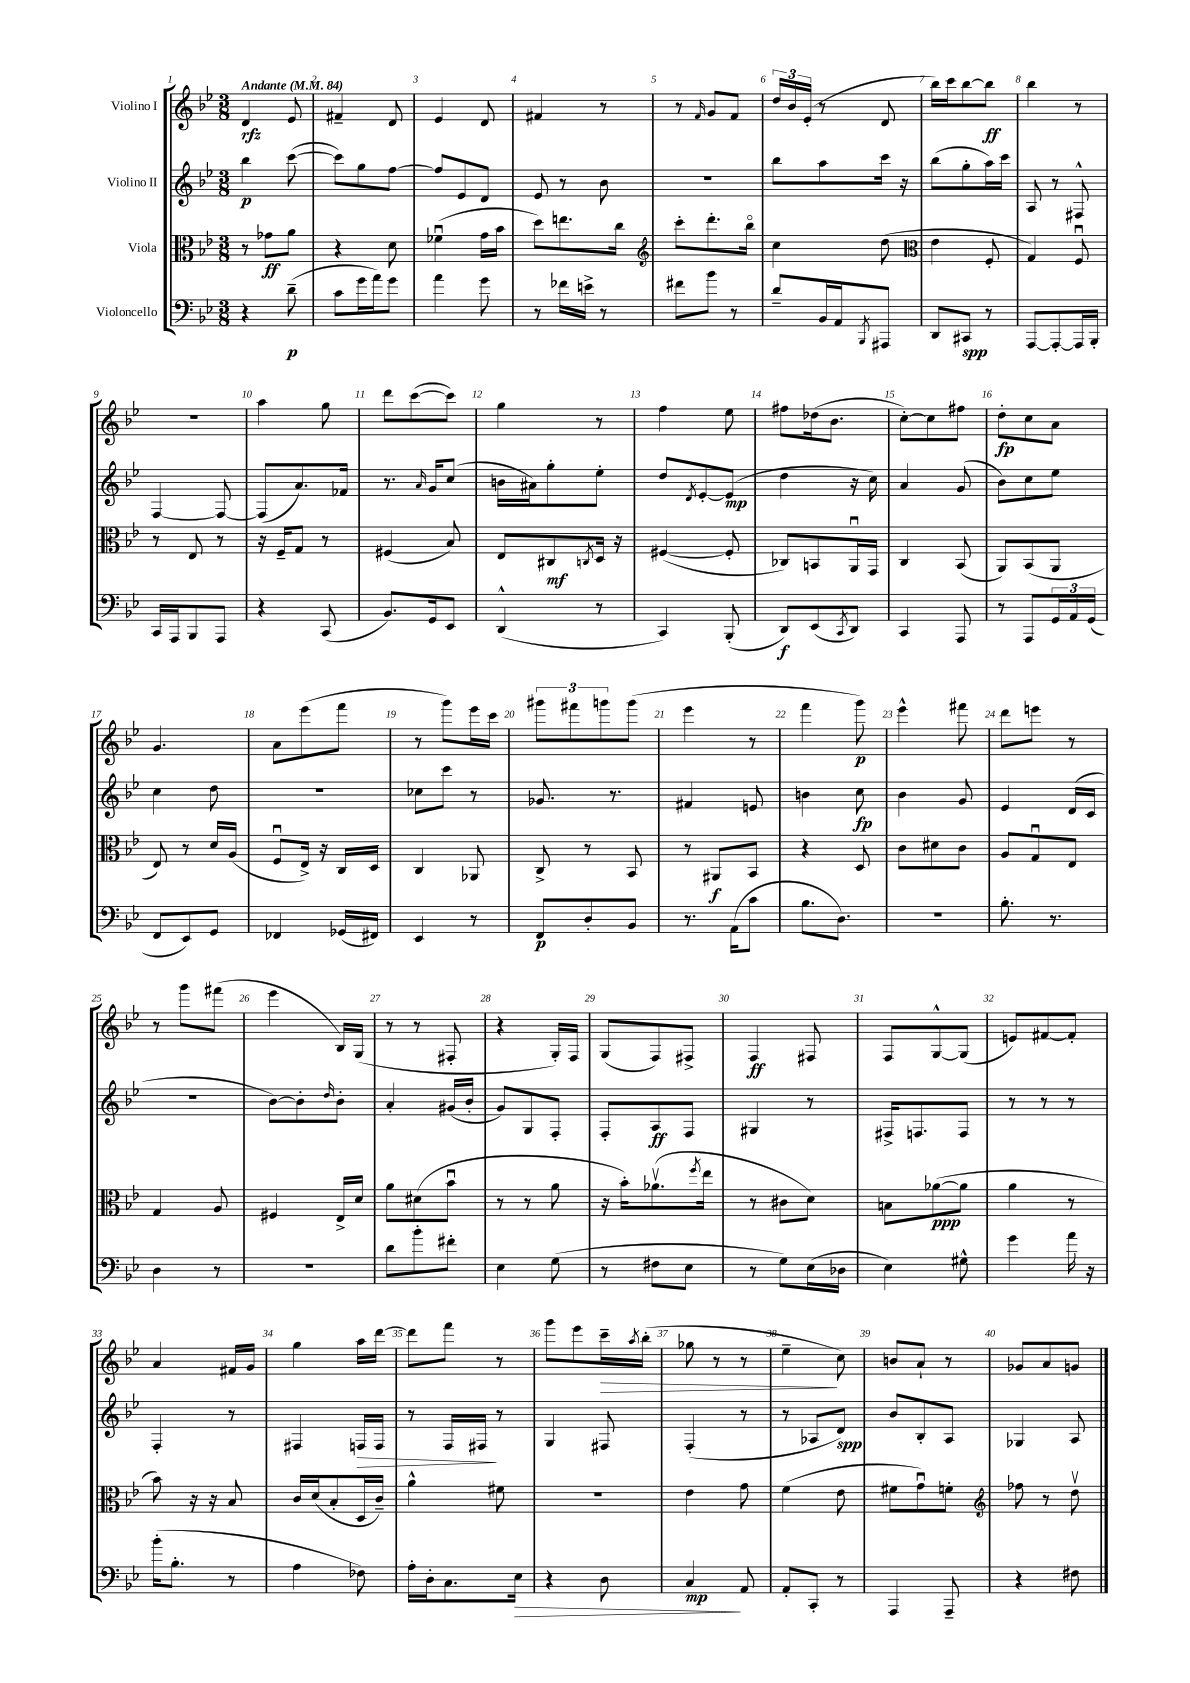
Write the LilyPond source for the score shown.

<<
\new StaffGroup <<
\new Staff = "s0" \with { instrumentName = "Violino I" } {
    \clef treble \key bes \major \numericTimeSignature \time 3/8 \tempo "Andante" 4 = 84
    d'4\rfz ees'8 |
    fis'4-- d'8 |
    ees'4 d'8 |
    fis'4 r8 |
    r8 \grace { f'16 } g'8 f'8 |
    \tuplet 3/2 { d''16 bes'16 ees'16-.( } r8 d'8 |
    bes''16) c'''16 bes''8~ bes''8\ff |
    bes''4 r8 |
    R4. |
    a''4 g''8 |
    d'''8 c'''8~( c'''8) |
    g''4 r8 |
    f''4 ees''8 |
    fis''8 des''16( bes'8. |
    c''8~-.) c''8 fis''8 |
    d''8-.\fp c''8 a'8 |
    g'4. |
    a'8 ees'''8( f'''8 |
    r8 g'''8) ees'''16 c'''16 |
    \tuplet 3/2 { gis'''8 fis'''8 g'''8 } g'''8( |
    ees'''4 r8 |
    f'''4 g'''8\p) |
    ees'''4-^ fis'''8 |
    d'''8 e'''8 r8 |
    r8 g'''8 fis'''8( |
    ees'''4 bes16) g16( |
    r8 r8 fis8-. |
    r4 g16-.) f16 |
    g8( f8) fis8-> |
    f4\ff fis8 |
    f8 g8~-^ g8( |
    e'8) fis'8~ fis'8-. |
    a'4 fis'16 g'16 |
    g''4 a''16 d'''16~ |
    d'''8 f'''8 r8 |
    g'''8 ees'''8 c'''16--\> \acciaccatura { a''8 } bes''16-.( |
    ges''8 r8 r8 |
    ees''4--\! c''8) |
    b'8 a'8-! r8 |
    ges'8 a'8 g'8 \bar "|." |
}
\new Staff = "s1" \with { instrumentName = "Violino II" } {
    \clef treble \key bes \major \numericTimeSignature \time 3/8
    bes''4\p c'''8~( |
    c'''8) g''8 f''8~ |
    f''8 ees'8 d'8 |
    ees'8 r8 bes'8 |
    R4. |
    bes''8 a''8 c'''16 r16 |
    bes''8( g''8-. a''16) c'''16 |
    a8 r8 fis8-^ |
    f4~ f8~ |
    f8( a'8.) fes'16 |
    r8. \grace { a'16 } g'16 c''8( |
    b'16 ais'16) g''8-. ees''8-. |
    d''8 \acciaccatura { d'8 } ees'8~-. ees'8\mp( |
    d''4 r16 c''16) |
    a'4 g'8( |
    bes'8) c''8 ees''8 |
    c''4 d''8 |
    R4. |
    ces''8 c'''8 r8 |
    ges'8. r8. |
    fis'4 e'8 |
    b'4 c''8\fp |
    bes'4 g'8 |
    ees'4 d'16( c'16 |
    R4. |
    bes'8~) bes'8-. \grace { d''16 } bes'8-. |
    a'4-. gis'16( bes'16-. |
    g'8) g8 f8-. |
    f8-. a8\ff f8 |
    gis4 r8 |
    fis16-> f8. f8 |
    r8 r8 r8 |
    f4-. r8 |
    fis4 f16\> f16 |
    r8 f16 fis16\! r8 |
    g4 fis8 |
    f4-.( r8 |
    r8 aes8 d'8\spp) |
    bes'8 bes8-. a8 |
    ges4 a8 \bar "|." |
}
\new Staff = "s2" \with { instrumentName = "Viola" } {
    \clef alto \key bes \major \numericTimeSignature \time 3/8
    r8 ges'8\ff a'8 |
    r4 d'8 |
    fes'4\downbow( g'16 bes'16 |
    d''8) e''8. c''16 |
    \clef treble c'''8-. d'''8.-. bes''16\flageolet |
    c''4 d''8( |
    \clef alto ees'4 f8-. |
    g4) f8\downbow |
    r8 ees8 r8 |
    r16 f16-- g8 r8 |
    fis4( bes8) |
    ees8 cis8\mf \acciaccatura { c8 } d16 r16 |
    fis4~( fis8-. |
    ces8) b,8 a,16\downbow g,16 |
    c4 bes,8( |
    a,8) bes,8( a,8 |
    ees8) r8 d'16 a16( |
    f8\downbow ees16->) r16 c16 d16 |
    c4 aes,8 |
    c8-> r8 bes,8 |
    r8 ais,8\f bes,8 |
    r4 d8 |
    c'8 dis'8 c'8 |
    a8 g8\downbow ees8 |
    g4 a8 |
    fis4 ees16-> d'16 |
    a'8 dis'8( bes'8\downbow |
    r8 r8 a'8 |
    r16 bes'16-.) aes'8.\upbow( \acciaccatura { f''8 } ees''16 |
    r8 cis'8 d'8) |
    b8 aes'8~\ppp( aes'8 |
    a'4 r8 |
    bes'8) r16 r16 bes8 |
    c'16 d'16( bes8-. d16 c'16--) |
    a'4-^ fis'8 |
    R4. |
    ees'4 g'8 |
    f'4( ees'8 |
    fis'8 g'8\downbow) f'8-. |
    \clef treble fes''8 r8 d''8\upbow \bar "|." |
}
\new Staff = "s3" \with { instrumentName = "Violoncello" } {
    \clef bass \key bes \major \numericTimeSignature \time 3/8
    r4 d'8--\p( |
    c'8 g'16 a'16) g'8 |
    a'4 g'8 |
    r8 fes'16 e'16-> r8 |
    fis'8 bes'8 r8 |
    d'8-- bes,16 a,16 \acciaccatura { bes,,8 } ais,,8 |
    d,8 cis,8\spp r8 |
    a,,8~ a,,8~-. a,,16 bes,,16-. |
    c,16 a,,16 bes,,8 a,,8 |
    r4 c,8( |
    bes,8.) g,16 ees,8 |
    d,4-^( r8 |
    c,4) bes,,8-.( |
    d,8\f) ees,8( \acciaccatura { c,8 } d,8) |
    c,4 a,,8 |
    r8 a,,8 \tuplet 3/2 { g,16 a,16 g,16( } |
    f,8 ees,8) g,8 |
    fes,4 ges,16( fis,16) |
    ees,4 r8 |
    f,8\p d8-. bes,8 |
    r8. a,16( c'8 |
    bes8. d8.) |
    R4. |
    bes8.-. r8. |
    d4 r8 |
    R4. |
    d'8 bes'8-. fis'8-. |
    ees4 g8( |
    r8 fis8 ees8 |
    r8 g8) ees16( des16 |
    ees4) gis8-^ |
    g'4 a'16 r16 |
    bes'16-.( bes8.-. r8 |
    a4 fes8) |
    a16-. d16-. c8. ees16\> |
    r4 d8 |
    c4\mp\! a,8 |
    a,8-. c,8-. r8 |
    a,,4 a,,8-- |
    r4 fis8 \bar "|." |
}
>>
>>
\layout { \context { \Score \override BarNumber.break-visibility = ##(#f #t #t) barNumberVisibility = #all-bar-numbers-visible } }
